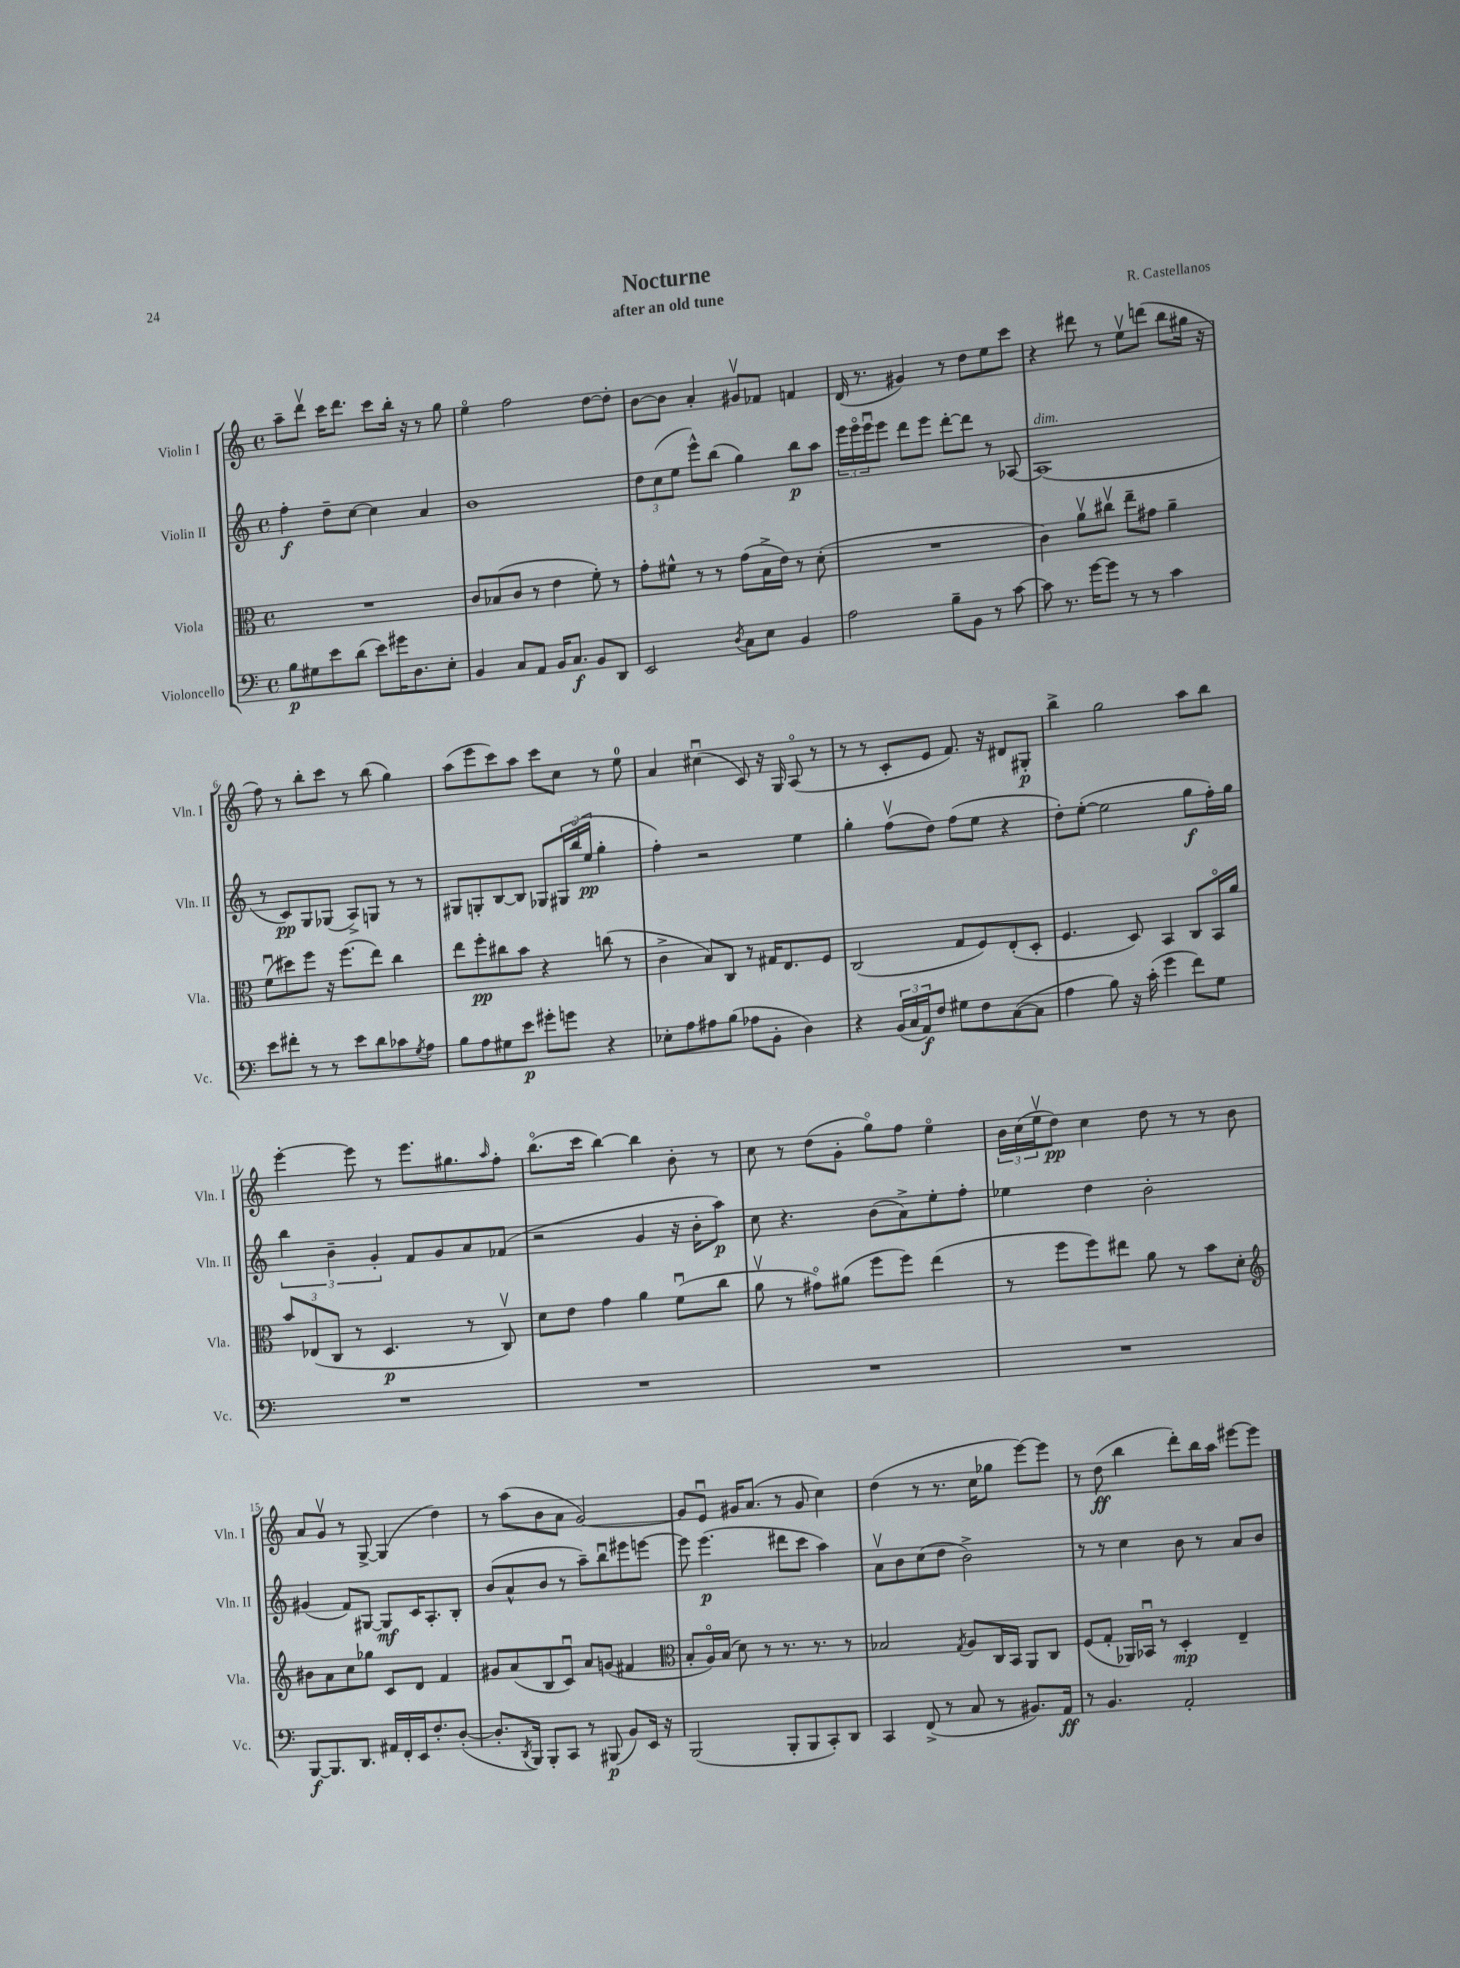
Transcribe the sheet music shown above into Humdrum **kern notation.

**kern	**dynam	**kern	**dynam	**kern	**dynam	**kern	**dynam
*part4	*part4	*part3	*part3	*part2	*part2	*part1	*part1
*staff4	*staff4	*staff3	*staff3	*staff2	*staff2	*staff1	*staff1
*I"Violoncello	*	*I"Viola	*	*I"Violin II	*	*I"Violin I	*
*I'Vc.	*	*I'Vla.	*	*I'Vln. II	*	*I'Vln. I	*
*clefF4	*	*clefC3	*	*clefG2	*	*clefG2	*
*k[]	*	*k[]	*	*k[]	*	*k[]	*
*M4/4	*	*M4/4	*	*M4/4	*	*M4/4	*
*met(c)	*	*met(c)	*	*met(c)	*	*met(c)	*
=1	=1	=1	=1	=1	=1	=1	=1
8B\L	p	1r	.	4ff'\	f	8aa~\L	.
8G#X\	.	.	.	.	.	8dddv\J	.
8e\	.	.	.	8dd~\L	.	16ccc\KL	.
.	.	.	.	.	.	8.ddd\J	.
(8d\J	.	.	.	[8cc\J	.	.	.
8e\L)	.	.	.	4cc\]	.	8ccc\L	.
16g#X\K	.	.	.	.	.	16bb'\Jk	.
8.D\	.	.	.	.	.	16r	.
.	.	.	.	4a/	.	8r	.
8E'\J	.	.	.	.	.	8gg\	.
=2	=2	=2	=2	=2	=2	=2	=2
4BB/	.	8c/L	.	1b	.	4ee\	.
.	.	(8B-X/	.	.	.	.	.
8C/L	.	8c/J	.	.	.	2ff\	.
8AA/J	.	8r	.	.	.	.	.
16BB/KL	.	4e\	.	.	.	.	.
8.C/J	f	.	.	.	.	.	.
8BB/L	.	8f'\)	.	.	.	[8dd\L	.
8DD/J	.	8r	.	.	.	8dd'\J]	.
=3	=3	=3	=3	=3	=3	=3	=3
2EE/	.	8g'\L	.	12dd\L	.	[8b\L	.
.	.	.	.	(12cc\	.	.	.
.	.	8f#X^^\J	.	.	.	8b\J]	.
.	.	.	.	12ee\J	.	.	.
.	.	8r	.	8eee^^\L)	.	4a'/	.
.	.	8r	.	(8bb\J	.	.	.
8qD/	.	.	.	.	.	.	.
8C\L	.	(8g\L	.	4gg\)	.	8g#Xv/L	.
8E\J	.	16B^\L	.	.	.	8f-X/J	.
.	.	16e\JJ)	.	.	.	.	.
4BB/	.	8r	.	8bb\L	p	4fn/	.
.	.	(8d'\	.	8aa\J	.	.	.
=4	=4	=4	=4	=4	=4	=4	=4
2A\	.	1r	.	24eee\LL	.	(16d/	.
.	.	.	.	24eee\	.	.	.
.	.	.	.	.	.	8.r	.
.	.	.	.	24eeeu\J	.	.	.
.	.	.	.	8eee\J	.	.	.
.	.	.	.	8ddd\L	.	4g#X/)	.
.	.	.	.	8eee\J	.	.	.
8B~\L	.	.	.	[8ddd'\L	.	8r	.
8BB\J	.	.	.	8ddd\J]	.	8dd\L	.
8r	.	.	.	8r	.	8ee\	.
[8c\	.	.	.	[8A-X/	.	8ccc\J	.
=5	=5	=5	=5	=5	=5	=5	=5
!	!	!	!	!LO:TX:a:i:t=dim.	!	!	!
8c\]	.	4c\)	.	(1A-]	.	4r	.
8.r	.	.	.	.	.	.	.
.	.	8av\L	.	.	.	8ddd#X\	.
[16g\KL	.	.	.	.	.	.	.
8g\J]	.	8cc#Xv\J	.	.	.	8r	.
8r	.	8ee~\L	.	.	.	8eev\L	.
8r	.	8g#X\J	.	.	.	(8dddn\J	.
4c\	.	4a~\	.	.	.	8bb\L	.
.	.	.	.	.	.	16gg#X\Jk	.
.	.	.	.	.	.	16r	.
!!LO:LB:g=z
=6	=6	=6	=6	=6	=6	=6	=6
8e\L	.	(8fu\L	.	8r	.	8ff\)	.
8f#X'\J	.	8dd#X\)	.	8c/L)	pp	8r	.
8r	.	8ff\J	.	8G/	.	8bb'\L	.
8r	.	16r	.	(8G-X/J	.	8ccc\J	.
.	.	(8.ff\L	.	.	.	.	.
8e\L	.	.	.	8A^/L)	.	8r	.
8d\	.	8ee\J)	.	8Gn/J	.	(8bb\	.
8c-X\	.	4cc\	.	8r	.	4gg\)	.
8qG/	.	.	.	.	.	.	.
8A\J	.	.	.	8r	.	.	.
=7	=7	=7	=7	=7	=7	=7	=7
8B\L	.	8ee\L	.	8G#X/L	.	(8aa\L	.
8A\	.	8ff'\	pp	8Gn'/	.	8eee\	.
8G#X\	.	8cc#X\	.	[8B/	.	8ccc\)	.
8e\J	p	8b\J	.	8B/J]	.	8aa\J	.
8g#X'\L	.	4r	.	8G-X/L	.	8ccc\L	.
8gn\J	.	.	.	24G#X/L	.	8cc\J	.
.	.	.	.	(24bb/	.	.	.
.	.	.	.	24ee/JJ	pp	.	.
4r	.	(8ccn\	.	4gg'\	.	8r	.
.	.	8r	.	.	.	8ee\	.
=8	=8	=8	=8	=8	=8	=8	=8
8E-X'\L	.	4c^\	.	4ff'\)	.	4a/	.
8A\	.	.	.	.	.	.	.
8A#X\	.	8B/L)	.	2r	.	(4cc#Xu\	.
(8B\J	.	8C/J	.	.	.	.	.
8A-X\L	.	8r	.	.	.	8c/)	.
8BB'\J	.	16G#X/KL	.	.	.	16r	.
.	.	8.E/	.	.	.	16G/	.
4D\)	.	.	.	4ee\	.	(8A/	.
.	.	8F/J	.	.	.	8r	.
=9	=9	=9	=9	=9	=9	=9	=9
4r	.	(2C/	.	4gg'\	.	8r	.
.	.	.	.	.	.	8r	.
(24BB/LL	.	.	.	(8ffv\L	.	8c'/L	.
24C/	.	.	.	.	.	.	.
24AA/J)	f	.	.	.	.	.	.
8F/J	.	.	.	8dd\J)	.	8e/J	.
8G#X\L	.	8G/L	.	(8ff\L	.	8.f/)	.
8F\	.	8F/)	.	8ee\J	.	.	.
.	.	.	.	.	.	16r	.
([8C\	.	(8E'/	.	4r	.	8d#X/L	.
8C\J]	.	8D'/J	.	.	.	8G#X'/J	p
=10	=10	=10	=10	=10	=10	=10	=10
4A\	.	4.F/	.	8dd'\L)	.	4bb^\	.
.	.	.	.	([8ee'\J	.	.	.
8B\)	.	.	.	2ee\]	.	2gg\	.
16r	.	8D/)	.	.	.	.	.
(16c'\	.	.	.	.	.	.	.
4g\	.	4BB/	.	.	.	.	.
8f\L)	.	8C/L	.	8gg\L	f	8aa\L	.
8G\J	.	16BB/L	.	16ff'\L)	.	8bb\J	.
.	.	16a/JJ	.	16gg\JJ	.	.	.
!!LO:LB:g=z
=11	=11	=11	=11	=11	=11	=11	=11
1r	.	12b/L	.	6bb\	.	[4eee'\	.
.	.	(12E-X/	.	.	.	.	.
.	.	12C/J	.	6b~\	.	.	.
.	.	8r	.	.	.	8eee\]	.
.	.	.	.	6g'/	.	.	.
.	.	4.D/	p	.	.	8r	.
.	.	.	.	8f/L	.	8.eee\L	.
.	.	.	.	8g/	.	.	.
.	.	.	.	.	.	8.gg#X\	.
.	.	8r	.	8a/	.	.	.
.	.	.	.	.	.	16qqaa/	.
.	.	8Cv/)	.	(8f-X/J	.	8ff'\J	.
=12	=12	=12	=12	=12	=12	=12	=12
1r	.	8d\L	.	2r	.	(8.bb\L	.
.	.	8e\J	.	.	.	.	.
.	.	.	.	.	.	16ccc\Jk	.
.	.	4g\	.	.	.	[4bb\)	.
.	.	4a\	.	4g/	.	4bb\]	.
.	.	(8fu\L	.	16r	.	8b'\	.
.	.	.	.	16b'\KL	.	.	.
.	.	8cc\J	.	8aa\J)	p	8r	.
=13	=13	=13	=13	=13	=13	=13	=13
1r	.	8av\	.	8cc\	.	8cc\	.
.	.	8r	.	4.r	.	8r	.
.	.	8g#X\L)	.	.	.	(8dd\L	.
.	.	(8a#X\J	.	.	.	8g'\J	.
.	.	8ff\L	.	(8b\L	.	8gg\L)	.
.	.	8ff\J)	.	8a^\)	.	8ff\J	.
.	.	(4ee\	.	8ee'\	.	4ee\	.
.	.	.	.	8ff'\J	.	.	.
=14	=14	=14	=14	=14	=14	=14	=14
1r	.	8r	.	4ee-X\	.	24b\LL	.
.	.	.	.	.	.	(24cc\	.
.	.	.	.	.	.	24eev\J	.
.	.	8ff\L	.	.	.	8dd\J)	pp
.	.	8ff\)	.	4dd\	.	4cc\	.
.	.	8ee#X\J	.	.	.	.	.
.	.	8a\	.	2b'\	.	8dd\	.
.	.	8r	.	.	.	8r	.
.	.	8b\L	.	.	.	8r	.
.	.	8d'\J	.	.	.	8b\	.
!!LO:LB:g=z
=15	=15	=15	=15	=15	=15	=15	=15
*	*	*clefG2	*	*	*	*	*
[8BBB/L	f	8b#X\L	.	(4g#X/	.	8a/L	.
8.BBB/]	.	8a\	.	.	.	8gv/J	.
.	.	8cc\	.	8f/L)	.	8r	.
8.DD/J	.	.	.	.	.	.	.
.	.	8gg-X\J	.	[8G#X/J	.	[8G^/	.
16AA#X/LL	.	8c/L	.	8G#/L]	mf	(4G/]	.
16FF'/	.	.	.	.	.	.	.
16EE/J	.	8d/J	.	16c/K	.	.	.
8.F'/	.	.	.	8.A'/	.	.	.
.	.	4f/	.	.	.	4dd\)	.
([8D'/J	.	.	.	8B'/J	.	.	.
=16	=16	=16	=16	=16	=16	=16	=16
8.D'/L]	.	8g#X/L	.	(8b/L	.	8r	.
.	.	(8a/	.	8a^^/	.	(8aa\L	.
8qDD/	.	.	.	.	.	.	.
16BBB/Jk)	.	.	.	.	.	.	.
8BBB'/L	.	8B/	.	8b/J	.	8b\	.
8CC/J	.	8cu/J)	.	8r	.	8a\J	.
8r	.	8a/L	.	8aa~\L)	.	[2g/)	.
(8BBB#X/	p	(8gn/J	.	8bbu\	.	.	.
8BB/L)	.	4f#X/	.	8eee#X\	.	.	.
16EE/Jk	.	.	.	[8eeen\J	.	.	.
16r	.	.	.	.	.	.	.
=17	=17	=17	=17	=17	=17	=17	=17
*	*	*clefC3	*	*	*	*	*
(2BBB/	.	8B'/L	.	8eee\]	.	8g/L]	.
.	.	16A/L)	.	(4.eee\	p	8eu/J	.
.	.	(16B/JJ	.	.	.	.	.
.	.	8d\)	.	.	.	16g#X/KL	.
.	.	.	.	.	.	(8.a/J	.
.	.	8r	.	.	.	.	.
8BBB'/L	.	8.r	.	8ddd#X\L	.	8r	.
8BBB/	.	.	.	8ccc\J	.	8g#/	.
.	.	8.r	.	.	.	.	.
8CC'/)	.	.	.	4aa\)	.	4cc\)	.
8DD/J	.	8r	.	.	.	.	.
=18	=18	=18	=18	=18	=18	=18	=18
4CC/	.	2B-X/	.	8av\L	.	(4dd\	.
.	.	.	.	8b\	.	.	.
(8FF^/	.	.	.	(8cc\	.	8r	.
8r	.	.	.	8dd\J	.	8.r	.
.	.	8qG/	.	.	.	.	.
8C/	.	8A/L	.	2b^\)	.	.	.
.	.	.	.	.	.	16cc\KL	.
8r	.	16C/L	.	.	.	8gg-X\J	.
.	.	16BB/JJ	.	.	.	.	.
8.BB#X/L)	.	8AA/L	.	.	.	[8eee\L)	.
.	.	8C/J	.	.	.	8eee\J]	.
16AA/Jk	ff	.	.	.	.	.	.
=19	=19	=19	=19	=19	=19	=19	=19
8r	.	(8F/L	.	8r	.	8r	.
4.BB/	.	8G'/J	.	8r	.	(8dd\	ff
.	.	16AA-X/LL)	.	4cc\	.	4bb\	.
.	.	16BB-Xu/JJ	.	.	.	.	.
.	.	8r	.	.	.	.	.
2AA'/	.	4D'/	mp	8b\	.	8ddd'\L)	.
.	.	.	.	8r	.	16bb\L	.
.	.	.	.	.	.	16aa\JJ	.
.	.	4E~/	.	8a/L	.	[8eee#X\L	.
.	.	.	.	8b/J	.	8eee#\J]	.
==	==	==	==	==	==	==	==
*-	*-	*-	*-	*-	*-	*-	*-
